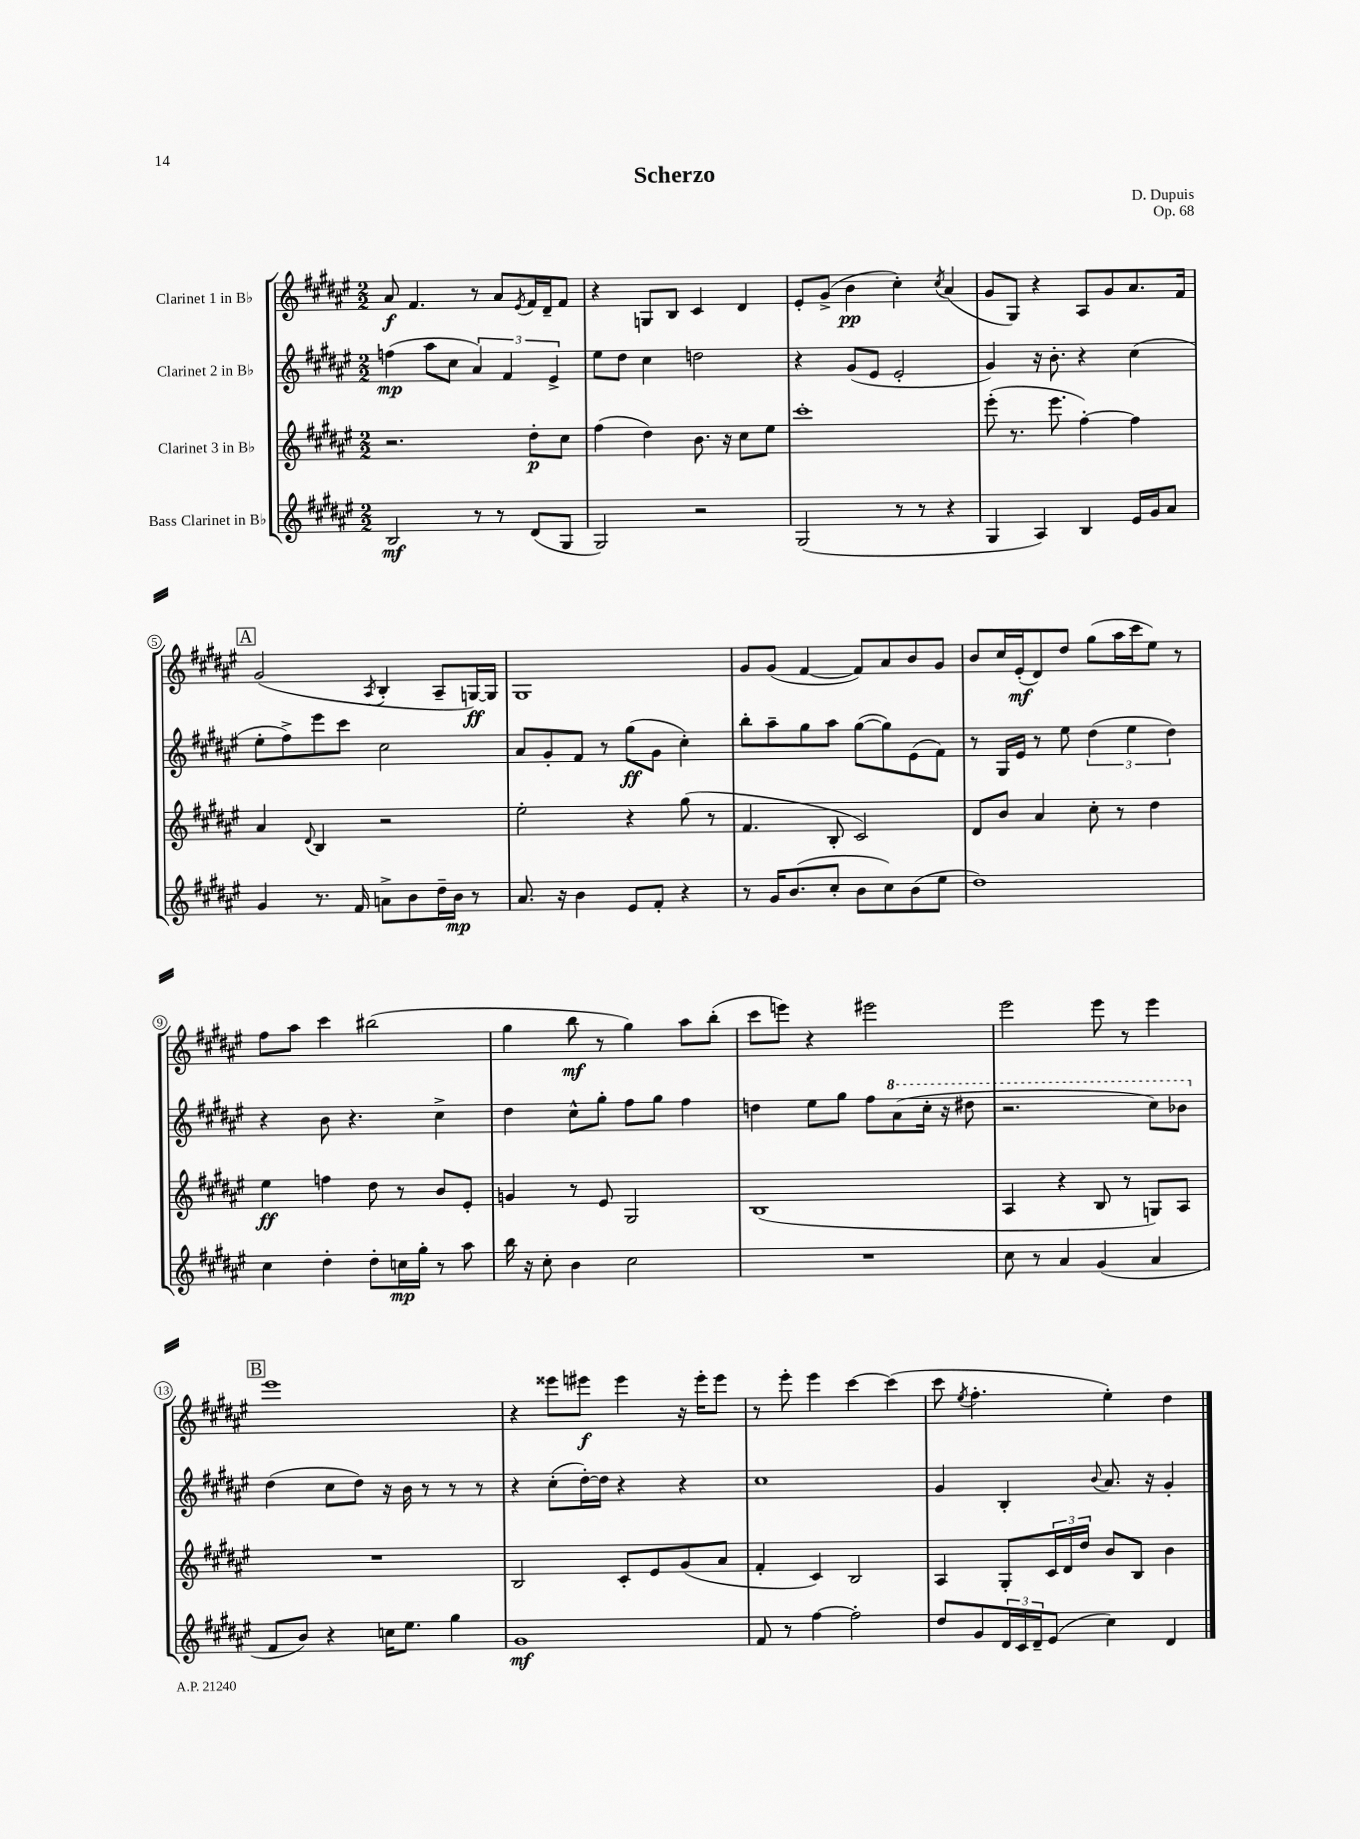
\header { title = "Scherzo" composer = "D. Dupuis" opus = "Op. 68" }
<<
\new StaffGroup <<
\new Staff = "s0" \with { instrumentName = "Clarinet 1 in Bb" } {
    \clef treble \key fis \major \numericTimeSignature \time 2/2
    ais'8\f fis'4. r8 ais'8 \acciaccatura { eis'8 } fis'16 dis'16-- fis'8 |
    r4 g8 b8 cis'4 dis'4 |
    eis'8-. gis'8->( b'4\pp cis''4-.) \acciaccatura { cis''8 } ais'4( |
    gis'8 gis8) r4 ais8 gis'8 ais'8. fis'16 |
    \mark \markup { \box "A" } gis'2( \acciaccatura { ais8 } b4-. ais8-- g16~\ff) g16 |
    gis1 |
    gis'8 gis'8( fis'4~ fis'8) ais'8 b'8 gis'8 |
    b'8 cis''16 eis'16-.\mf( dis'8) dis''8 gis''8( ais''16 cis'''16 eis''8) r8 |
    fis''8 ais''8 cis'''4 bis''2( |
    gis''4 b''8\mf r8 gis''4) ais''8 b''8-.( |
    cis'''8 e'''8) r4 eis'''2 |
    eis'''2 eis'''8 r8 eis'''4 |
    \mark \markup { \box "B" } eis'''1 |
    r4 eisis'''8 eis'''8\f eis'''4 r16 eis'''16-. eis'''8 |
    r8 eis'''8-. eis'''4 cis'''4~ cis'''4( |
    cis'''8 \acciaccatura { eis''8 } fis''4.-. eis''4-.) dis''4 \bar "|." |
}
\new Staff = "s1" \with { instrumentName = "Clarinet 2 in Bb" } {
    \clef treble \key fis \major \numericTimeSignature \time 2/2
    f''4\mp( ais''8 cis''8 \tuplet 3/2 { ais'4) fis'4 eis'4-> } |
    eis''8 dis''8 cis''4 d''2 |
    r4 gis'8( eis'8 eis'2-. |
    gis'4) r16 b'8.-. r4 cis''4( |
    \mark \markup { \box "A" } eis''8-. fis''8->) eis'''8 cis'''8 cis''2 |
    ais'8 gis'8-. fis'8 r8 gis''8\ff( gis'8 cis''4-.) |
    b''8-. ais''8-- gis''8 ais''8 gis''8~( gis''8) eis'8( fis'8) |
    r8 gis16 eis'16 r8 eis''8 \tuplet 3/2 { dis''4( eis''4 dis''4) } |
    r4 b'8 r4. cis''4-> |
    dis''4 cis''8-^ gis''8-. fis''8 gis''8 fis''4 |
    d''4 eis''8 gis''8 fis''8 \ottava #1 ais''8( cis'''16-. r16 dis'''!8 |
    r2. cis'''8) bes''8 \ottava #0 |
    \mark \markup { \box "B" } dis''4( cis''8 dis''8) r16 b'16 r8 r8 r8 |
    r4 cis''8-.( dis''16~-.) dis''16 r4 r4 |
    cis''1 |
    gis'4 b4-. \appoggiatura { b'8 } ais'8. r16 gis'4-. \bar "|." |
}
\new Staff = "s2" \with { instrumentName = "Clarinet 3 in Bb" } {
    \clef treble \key fis \major \numericTimeSignature \time 2/2
    r2. dis''8-.\p cis''8 |
    fis''4( dis''4) b'8. r16 cis''8 eis''8 |
    cis'''1-. |
    eis'''8-.( r8. eis'''8. fis''4~-.) fis''4 |
    \mark \markup { \box "A" } ais'4 \appoggiatura { dis'8 } b4 r2 |
    eis''2-. r4 gis''8( r8 |
    fis'4. b8-. cis'2) |
    dis'8 b'8 ais'4 cis''8-. r8 dis''4 |
    eis''4\ff f''4 dis''8 r8 b'8 eis'8-. |
    g'4 r8 eis'8 gis2 |
    b1( |
    ais4 r4 b8 r8 g8) ais8 |
    \mark \markup { \box "B" } R1 |
    b2 cis'8-. eis'8 gis'8( ais'8 |
    fis'4-. cis'4) b2 |
    ais4 gis8-. \tuplet 3/2 { cis'16 dis'16 dis''16 } b'8 b8 b'4 \bar "|." |
}
\new Staff = "s3" \with { instrumentName = "Bass Clarinet in Bb" } {
    \clef treble \key fis \major \numericTimeSignature \time 2/2
    b2\mf r8 r8 dis'8( gis8 |
    gis2) r2 |
    gis2( r8 r8 r4 |
    gis4 ais4) b4 eis'16 gis'16 ais'8 |
    \mark \markup { \box "A" } gis'4 r8. fis'16 a'8-> b'8 dis''16-- b'16\mp r8 |
    ais'8. r16 b'4 eis'8 fis'8-. r4 |
    r8 gis'16 b'8.( cis''8-. b'8 cis''8) b'8( eis''8 |
    dis''1) |
    cis''4 dis''4-. dis''8-. c''16\mp gis''16-. r8 ais''8 |
    b''16 r16 cis''8-. b'4 cis''2 |
    R1 |
    cis''8 r8 ais'4 gis'4( ais'4 |
    \mark \markup { \box "B" } fis'8 b'8) r4 c''16 eis''8. gis''4 |
    gis'1\mf |
    fis'8 r8 fis''4~ fis''2-. |
    dis''8 gis'8 \tuplet 3/2 { dis'16 cis'16 dis'16-- } eis'8( cis''4) dis'4 \bar "|." |
}
>>
>>
\layout { \context { \Score \override BarNumber.stencil = #(make-stencil-circler 0.1 0.3 ly:text-interface::print) } }
